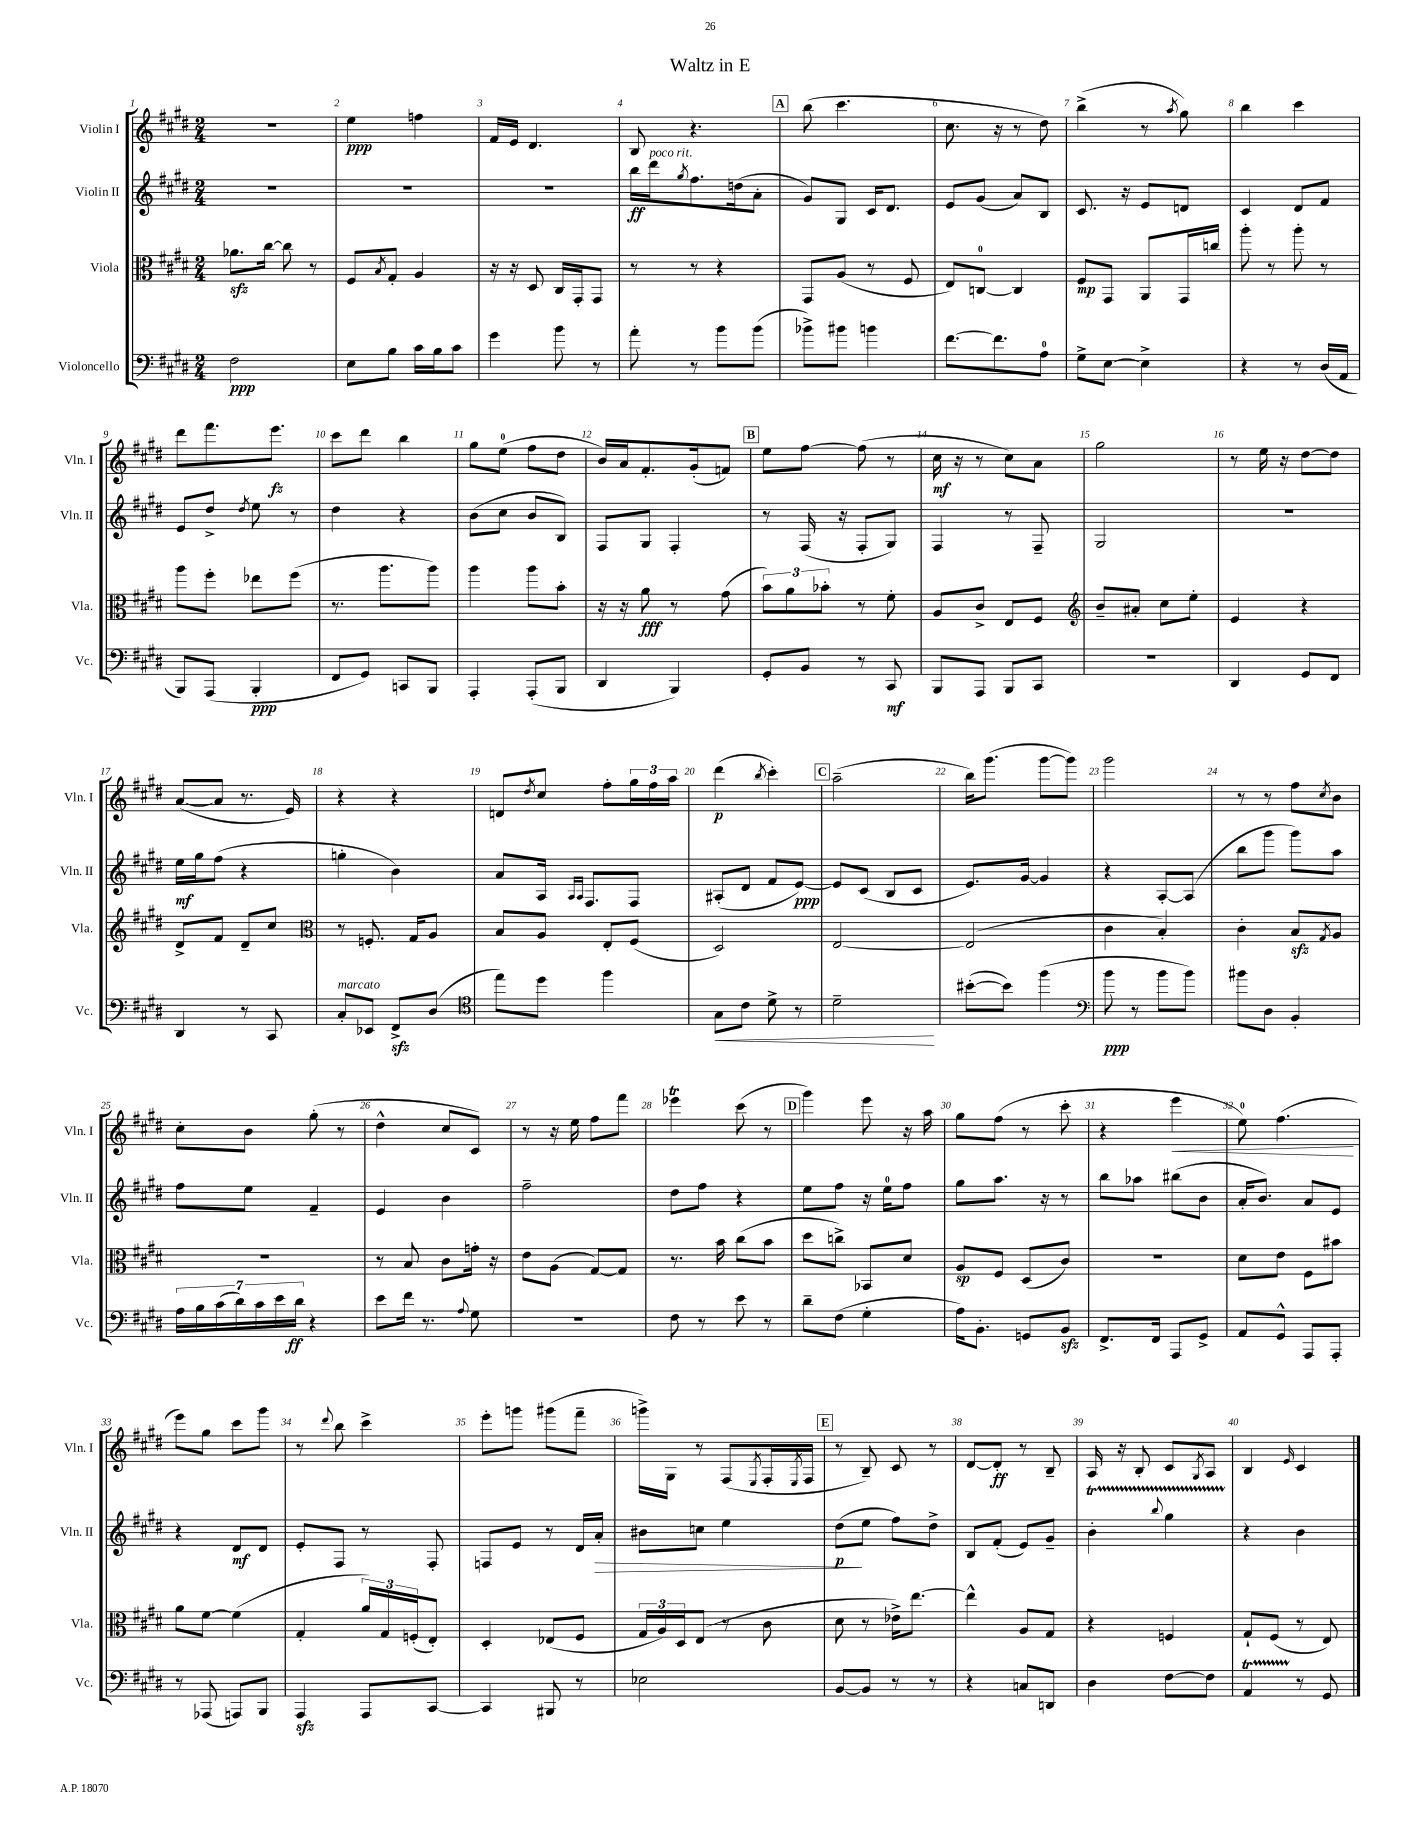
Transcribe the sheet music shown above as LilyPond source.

\header { title = "Waltz in E" }
<<
\new StaffGroup <<
\new Staff = "s0" \with { instrumentName = "Violin I" shortInstrumentName = "Vln. I" } {
    \clef treble \key e \major \numericTimeSignature \time 2/4
    R2 |
    e''4\ppp f''4 |
    fis'16 e'16 dis'4. |
    b8 r4. |
    \mark \markup { \box "A" } b''8( cis'''4. |
    cis''8. r16 r8 dis''8) |
    b''4->( r8 \acciaccatura { a''8 } gis''8) |
    b''4 cis'''4 |
    dis'''8 fis'''8. e'''8.\fz |
    cis'''8 dis'''8 b''4 |
    gis''8 e''8-0( fis''8 dis''8 |
    b'16) a'16 fis'8.-. gis'16-.( f'8) |
    \mark \markup { \box "B" } e''8 fis''8~ fis''8( r8 |
    cis''16\mf r16 r8 cis''8) a'8 |
    gis''2 |
    r8 e''16 r16 dis''8~ dis''8 |
    a'8~( a'8 r8. e'16) |
    r4 r4 |
    d'8 \acciaccatura { dis''8 } cis''8 fis''8-. \tuplet 3/2 { gis''16 fis''16 a''16 } |
    dis'''4\p( \acciaccatura { b''8 } cis'''4-.) |
    \mark \markup { \box "C" } a''2--( |
    b''16) gis'''8.( gis'''8~ gis'''8) |
    gis'''2 |
    r8 r8 fis''8 \acciaccatura { cis''8 } b'8 |
    cis''8-. b'8 gis''8-.( r8 |
    dis''4-^ cis''8 cis'8) |
    r8 r16 e''16 fis''8 fis'''8 |
    ees'''4\trill cis'''8( r8 |
    \mark \markup { \box "D" } gis'''4) e'''8 r16 a''16 |
    gis''8 fis''8( r8 cis'''8-. |
    r4 e'''4\< |
    e''8-0) fis''4.\!( |
    e'''8) gis''8 cis'''8 gis'''8 |
    r8 \appoggiatura { dis'''8 } b''8 cis'''4-> |
    e'''8-. g'''8 gis'''8( fis'''8-- |
    g'''16->) gis16 r8 fis8( \acciaccatura { e8 } fis16-. \acciaccatura { e8 } fis16 |
    \mark \markup { \box "E" } r8 b8--) cis'8 r8 |
    dis'8~ dis'8-.\ff r8 b8-- |
    a16 r16 b8-. cis'8 \acciaccatura { gis8 } a8 |
    b4 \grace { e'16 } cis'4 \bar "|." |
}
\new Staff = "s1" \with { instrumentName = "Violin II" shortInstrumentName = "Vln. II" } {
    \clef treble \key e \major \numericTimeSignature \time 2/4
    R2 |
    R2 |
    R2 |
    b''16\ff dis'''16^\markup { \italic "poco rit." } \acciaccatura { gis''8 } fis''8. d''16( a'8-. |
    \mark \markup { \box "A" } gis'8) gis8 cis'16 dis'8. |
    e'8 gis'8( a'8) b8 |
    cis'8. r16 e'8 d'8 |
    cis'4 dis'8 fis'8 |
    e'8 dis''8-> \acciaccatura { dis''8 } e''8 r8 |
    dis''4 r4 |
    b'8( cis''8 b'8 b8) |
    fis8 gis8 fis4-. |
    \mark \markup { \box "B" } r8 fis16( r16 fis8-. gis8) |
    fis4 r8 fis8-- |
    gis2 |
    R2 |
    e''16\mf gis''16 fis''8( r4 |
    g''4-. b'4) |
    a'8 a16 \grace { a16 a16 } fis8. fis8 |
    ais8-.( dis'8 fis'8 e'8~\ppp) |
    \mark \markup { \box "C" } e'8 cis'8( b8 cis'8 |
    e'8.) gis'16~ gis'4 |
    r4 a8~-. a8( |
    b''8 gis'''8 gis'''8) a''8 |
    fis''8 e''8 fis'4-- |
    e'4 b'4 |
    fis''2-- |
    dis''8 fis''8 r4 |
    \mark \markup { \box "D" } e''8 fis''8 r16 e''16-0 fis''8 |
    gis''8 a''8. r16 r8 |
    b''8 aes''8 bis''8( b'8 |
    a'16-. b'8.) a'8 e'8 |
    r4 dis'8\mf dis'8 |
    e'8-. fis8 r8 fis8-. |
    f8 e'8 r8 dis'16 a'16-.\> |
    bis'8 c''8 e''4 |
    \mark \markup { \box "E" } dis''8\p\!( e''8 fis''8) dis''8-> |
    b8 fis'8-.( e'8) gis'8-- |
    b'4-.\startTrillSpan \appoggiatura { b''8 } gis''4 |
    r4\stopTrillSpan b'4 \bar "|." |
}
\new Staff = "s2" \with { instrumentName = "Viola" shortInstrumentName = "Vla." } {
    \clef alto \key e \major \numericTimeSignature \time 2/4
    aes'8.\sfz cis''16~ cis''8 r8 |
    fis8 \acciaccatura { b8 } gis8-. a4 |
    r16 r16 dis8 cis16 gis,16-. gis,8 |
    r8 r8 r4 |
    \mark \markup { \box "A" } gis,8 a8( r8 fis8 |
    e8) c8-0~ c4 |
    fis8\mp gis,8 a,8 gis,16 c''16 |
    a''8-. r8 a''8-. r8 |
    a''8 fis''8-. ees''8 fis''8( |
    r8. a''8. a''8) |
    a''4 a''8 b'8-. |
    r16 r16 a'8\fff r8 gis'8( |
    \mark \markup { \box "B" } \tuplet 3/2 { b'8) a'8 bes'8-. } r8 fis'8-. |
    a8 cis'8-> e8 fis8 |
    \clef treble b'8-- ais'8-. cis''8 e''8-. |
    e'4 r4 |
    dis'8-> fis'8 dis'8-- cis''8 |
    \clef alto r8 f8.-. gis16 a8 |
    b8 a8 e8-. fis8( |
    dis2) |
    \mark \markup { \box "C" } e2~ |
    e2( |
    cis'4 b4-.) |
    cis'4-. b8\sfz \acciaccatura { gis8 } a8 |
    r2 |
    r8 b8 cis'8 g'16-. r16 |
    e'8 a8( gis8~) gis8 |
    r8. b'16 cis''8( b'8 |
    \mark \markup { \box "D" } dis''8 c''8->) bes,8 dis'8 |
    a8\sp fis8 dis8( cis'8) |
    r2 |
    dis'8 e'8 fis8 bis'8 |
    a'8 fis'8~ fis'4( |
    gis4-. \tuplet 3/2 { a'16) gis16 f16-.( } e8-.) |
    dis4-. ees8( fis8 |
    \tuplet 3/2 { gis16 a16) dis16 } e8( r8 cis'8 |
    \mark \markup { \box "E" } dis'8 r8 ees'16->) e''8.~ |
    e''4-^ a8 gis8 |
    r4 f4 |
    gis8-! fis8( r8 e8) \bar "|." |
}
\new Staff = "s3" \with { instrumentName = "Violoncello" shortInstrumentName = "Vc." } {
    \clef bass \key e \major \numericTimeSignature \time 2/4
    fis2\ppp |
    e8 b8 cis'16 b16 cis'8 |
    gis'4 b'8 r8 |
    a'8-. r8 b'8 b'8( |
    \mark \markup { \box "A" } bes'8->) bis'8 b'4 |
    fis'8.~ fis'8. a8-0 |
    gis8-> e8~ e4-> |
    r4 r8 dis16( a,16 |
    b,,8) a,,8( b,,4-.\ppp |
    fis,8 gis,8) c,8 b,,8 |
    a,,4-. a,,8-.( b,,8 |
    dis,4 b,,4) |
    \mark \markup { \box "B" } gis,8-. b,8 r8 cis,8\mf |
    b,,8 a,,8 b,,8 cis,8 |
    R2 |
    dis,4 gis,8 fis,8 |
    dis,4 r8 cis,8 |
    cis8-.^\markup { \italic "marcato" } ees,8 fis,8->\sfz dis8( |
    \clef tenor e''8) dis''8 fis''4 |
    gis8\< cis'8 dis'8-> r8 |
    \mark \markup { \box "C" } dis'2--\! |
    bis'8~-.( bis'8) fis''4( |
    \clef bass b'8\ppp r8 b'8 b'8) |
    bis'8 dis8 b,4-. |
    \tuplet 7/4 { a16 b16 cis'16( dis'16) cis'16 e'16 dis'16\ff } r4 |
    e'8 fis'16 r8. \appoggiatura { a8 } gis8 |
    r2 |
    fis8 r8 e'8 r8 |
    \mark \markup { \box "D" } dis'8-- fis8( gis4-. |
    a16) b,8.-. g,8 b,8\sfz |
    fis,8.-> fis,16 a,,8 gis,8-> |
    a,8 gis,8-^ a,,8 a,,8-. |
    r8 aes,,8( a,,8) b,,8 |
    a,,4\sfz a,,8 cis,8~ |
    cis,4 bis,,8 r8 |
    ees2 |
    \mark \markup { \box "E" } b,8~ b,8 r8 r8 |
    r4 c8 d,8 |
    dis4 fis8~ fis8 |
    a,4\startTrillSpan r8\stopTrillSpan gis,8 \bar "|." |
}
>>
>>
\layout { \context { \Score \override BarNumber.break-visibility = ##(#f #t #t) barNumberVisibility = #all-bar-numbers-visible } }
